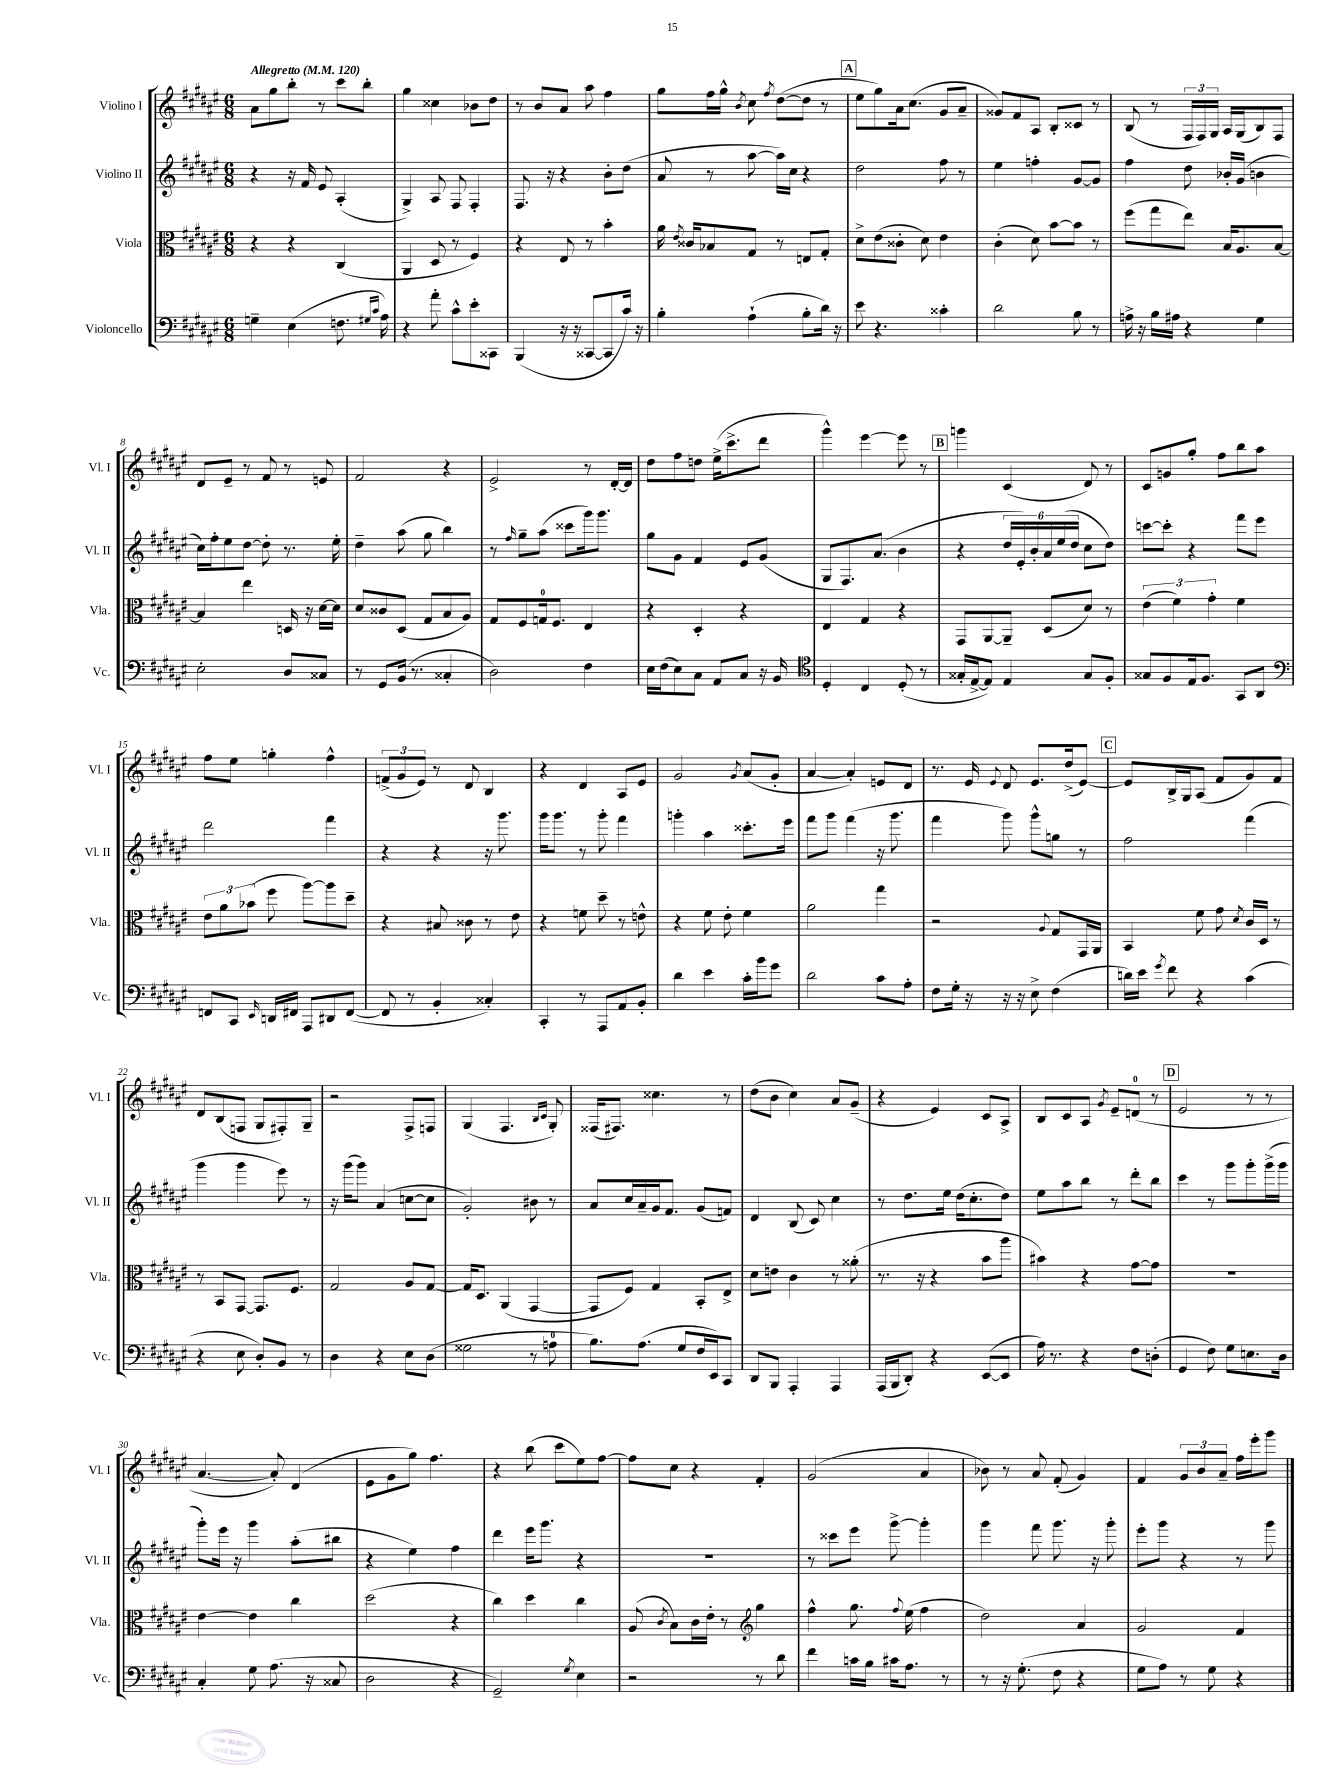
<<
\new StaffGroup <<
\new Staff = "s0" \with { instrumentName = "Violino I" shortInstrumentName = "Vl. I" } {
    \clef treble \key fis \major \numericTimeSignature \time 6/8 \tempo "Allegretto" 4 = 120
    \autoBeamOff ais'8[ gis''8 b''8]-. r8 cis'''8[ b''8]-. |
    gis''4 cisis''4 bes'8[ dis''8] |
    r8 b'8[ ais'8] ais''8 fis''4 |
    gis''8[ fis''16 gis''16]-^ \acciaccatura { b'8 } cis''8 \acciaccatura { fis''8 } dis''8[~( dis''8] r8 |
    \mark \markup { \box "A" } eis''8[ gis''8) ais'16 cis''8.]( gis'8[ ais'8]-- |
    gisis'8[) fis'8 ais8] b8[-. cisis'8] r8 |
    b8( r8 \tuplet 3/2 { fis16[ fis16) gis16] } ais16[ gis16( b8) fis8] |
    dis'8[ eis'8]-- r8 fis'8 r8 e'8 |
    fis'2 r4 |
    eis'2-> r8 dis'16[~-. dis'16] |
    dis''8[ fis''8 d''8] eis''16[->( cis'''8.-> dis'''8] |
    gis'''4-^) eis'''4~ eis'''8 r8 |
    \mark \markup { \box "B" } g'''4 cis'4( dis'8) r8 |
    cis'8[ g'8 gis''8]-. fis''8[ b''8 ais''8] |
    fis''8[ eis''8] g''4-. fis''4-^ |
    \tuplet 3/2 { f'8[->( gis'8 eis'8]) } r8 dis'8 b4 |
    r4 dis'4 ais8[ eis'8] |
    gis'2 \acciaccatura { gis'8 } ais'8[( gis'8]-. |
    ais'4~ ais'4-.) e'8[ dis'8] |
    r8. eis'16 \appoggiatura { eis'8 } dis'8 eis'8.[ dis''16->( eis'8]~) |
    \mark \markup { \box "C" } eis'8[ b16-> gis16 ais8]( fis'8[ gis'8) fis'8] |
    dis'8[ b8( f8] gis8[ fis8-.) gis8]-- |
    r2 fis8[-> f8] |
    gis4( fis4. \grace { b16[ cis'16] } gis8-.) |
    fisis16[( fis8.]) cisis''4. r8 |
    dis''8[( b'8] cis''4) ais'8[ gis'8]--( |
    r4 eis'4) cis'8[ ais8]-> |
    b8[ cis'8 ais8] \acciaccatura { gis'8 } eis'8[-- d'8]-0( r8 |
    \mark \markup { \box "D" } eis'2 r8 r8 |
    ais'4.~ ais'8-.) dis'4( |
    eis'8[ gis'8 gis''8]) fis''4. |
    r4 b''8( cis'''8[ eis''8) fis''8]~ |
    fis''8[ cis''8] r4 fis'4-. |
    gis'2( ais'4 |
    bes'8) r8 ais'8 fis'8-.( gis'4) |
    fis'4 \tuplet 3/2 { gis'8[ b'8 ais'8]-- } fis''16[ eis'''16-. gis'''8] \bar "|." |
}
\new Staff = "s1" \with { instrumentName = "Violino II" shortInstrumentName = "Vl. II" } {
    \clef treble \key fis \major \numericTimeSignature \time 6/8
    \autoBeamOff r4 r16 fis'16 eis'8 ais4-.( |
    gis4->) ais8 fis8 fis4-. |
    fis8. r16 r4 b'8[-. dis''8]( |
    ais'8 r8 ais''8~ ais''16[) cis''16] r4 |
    \mark \markup { \box "A" } dis''2 fis''8 r8 |
    eis''4 f''4-. gis'8[~ gis'8] |
    fis''4 dis''8 bes'16[-. gis'16]( b'4 |
    cis''16[) fis''16-. eis''8 dis''8]~ dis''8-. r8. eis''16-. |
    dis''4-- ais''8( gis''8 b''4) |
    r8 \grace { fis''16 } gis''8[-- ais''8]( cisis'''8[ gis'''16) gis'''8.] |
    gis''8[ gis'8] fis'4 eis'8[ gis'8]( |
    gis8[ fis8.) ais'8.]( b'4 |
    \mark \markup { \box "B" } r4 \tuplet 6/4 { dis''16[ eis'16-.) b'16-. ais'16 eis''16( dis''16] } cis''8[ dis''8]) |
    c'''8[~ c'''8]-. r4 fis'''8[ eis'''8] |
    dis'''2 fis'''4 |
    r4 r4 r16 gis'''8. |
    gis'''16[ gis'''8.] r8 gis'''8-. fis'''4 |
    g'''4-. ais''4 cisis'''8.[-. eis'''16] |
    fis'''8[ gis'''8] fis'''4( r16 gis'''8. |
    fis'''4 gis'''8) gis'''8[-^ g''8] r8 |
    \mark \markup { \box "C" } fis''2 fis'''4( |
    gis'''4 gis'''4 eis'''8) r8 |
    r16 gis'''16[( gis'''8]) ais'4( c''8[~ c''8] |
    gis'2-.) bis'8 r8 |
    ais'8[ cis''16 ais'16-- gis'16 fis'8.] gis'8[( f'8]) |
    dis'4 b8( cis'8) cis''4 |
    r8 dis''8.[ eis''16] dis''16[( cis''8.-. dis''8]) |
    eis''8[ ais''8 b''8] r8 dis'''8[-. b''8] |
    \mark \markup { \box "D" } cis'''4 r8 gis'''8[ gis'''8-. gis'''16->( gis'''16] |
    gis'''8[-.) eis'''16] r16 gis'''4 ais''8[-.( bis''8] |
    r4 eis''4) fis''4 |
    dis'''4 eis'''16[ gis'''8.] r4 |
    R2. |
    r8 cisis'''8[ eis'''8] gis'''8~-> gis'''4-. |
    gis'''4 fis'''8 gis'''8. r16 gis'''8-. |
    eis'''8[-. gis'''8] r4 r8 gis'''8 \bar "|." |
}
\new Staff = "s2" \with { instrumentName = "Viola" shortInstrumentName = "Vla." } {
    \clef alto \key fis \major \numericTimeSignature \time 6/8
    \autoBeamOff r4 r4 cis4( |
    ais,4 dis8 r8 fis4) |
    r4 eis8 r8 b'4-. |
    ais'16 \acciaccatura { eis'8 } cisis'16[ bes8 gis8] r8 e8[ gis8]-. |
    \mark \markup { \box "A" } dis'8[-> eis'8( cisis'8]-. dis'8) eis'4 |
    cis'4-.( dis'8) b'8[~ b'8] r8 |
    fis''8[( gis''8 eis''8]) b16[ ais8. b8]~ |
    b4 eis''4 d16 r16 dis'16[~ dis'16] |
    dis'8[ cisis'8 dis8]( gis8[ b8 ais8]) |
    gis8[ fis8 g16-0 fis8.] eis4 |
    r4 dis4-. r4 |
    eis4 gis4 r4 |
    \mark \markup { \box "B" } gis,8[ ais,8~ ais,8]-- dis8[( dis'8]) r8 |
    \tuplet 3/2 { eis'4( fis'4) gis'4-. } fis'4 |
    \tuplet 3/2 { eis'8[ ais'8 bes'8]( } fis''8 ais''8[~) ais''8 dis''8]-- |
    r4 bis8 cisis'8 r8 eis'8 |
    r4 f'8 dis''8-- r8 e'8-^ |
    r4 fis'8 eis'8-. fis'4 |
    ais'2 gis''4 |
    r2 \appoggiatura { ais8 } gis8[ gis,16 ais,16] |
    \mark \markup { \box "C" } b,4 fis'8 gis'8 \acciaccatura { dis'8 } cis'16[ dis16] r8 |
    r8 b,8[ gis,8]~ gis,8.[ fis8.] |
    gis2 ais8[ gis8]~ |
    gis16[ dis8.] ais,4( gis,4~ |
    gis,8[ fis8]) gis4 b,8[-. eis8]-> |
    dis'8[ e'8] cis'4 r8 aisis'8-.( |
    r8. r16 r4 b'8[ ais''8] |
    bis'4) r4 gis'8[~ gis'8] |
    \mark \markup { \box "D" } R2. |
    eis'4~ eis'4 cis''4 |
    dis''2( r4 |
    cis''4) dis''4 cis''4 |
    ais8( \acciaccatura { cis'8 } b8[) cis'16 eis'16]-. r8 \clef treble gis''4 |
    fis''4-^ gis''8. \appoggiatura { fis''8 } eis''16( fis''4 |
    dis''2) ais'4 |
    gis'2 fis'4 \bar "|." |
}
\new Staff = "s3" \with { instrumentName = "Violoncello" shortInstrumentName = "Vc." } {
    \clef bass \key fis \major \numericTimeSignature \time 6/8
    \autoBeamOff g4-- eis4( f8. \grace { gis16[ cis'16] } ais16) |
    r4 ais'8-. cis'8[-^ eis'8-. cisis,8] |
    b,,4( r16 r16 cisis,8[~ cisis,8 cis'16]) r16 |
    b4-. ais4-!( b8[-. dis'16]) r16 |
    \mark \markup { \box "A" } eis'8 r4. cisis'4-. |
    dis'2 b8 r8 |
    a16-> r16 b16[ ais16] r4 gis4 |
    eis2-. dis8[ cisis8] |
    r8 gis,8[ b,16]( r8. cisis4-. |
    dis2) fis4 |
    eis16[ fis16( eis8) cis8] ais,8[ cis8] r16 b,16 |
    \clef tenor dis4-. cis4 dis8-.( r8 |
    \mark \markup { \box "B" } gisis16[-. eis16~-> eis8]) eis4 gisis8[ fis8]-. |
    gisis8[ fis8 eis16 fis8.] gis,8[ ais,8] |
    \clef bass f,8[ cis,8] \grace { eis,16 } d,16[ fis,16] ais,,8[ dis,8 fis,8]~( |
    fis,8 r8 b,4-. cisis4-.) |
    cis,4-. r8 ais,,8[ ais,8 b,8]-. |
    dis'4 eis'4 cis'16[-. b'16 gis'8] |
    dis'2 cis'8[ ais8]-. |
    fis8[ gis16]-. r16 r16 r16 eis8-> fis4( |
    \mark \markup { \box "C" } d'16[) eis'16] \acciaccatura { gis'8 } fis'8 r4 cis'4( |
    r4 eis8 dis8[-.) b,8] r8 |
    dis4 r4 eis8[ dis8]( |
    gisis2 r8 a8-0 |
    b8.[) ais8.]( gis8[ fis16 eis,16) cis,8] |
    dis,8[ b,,8] ais,,4-. ais,,4 |
    ais,,16[( b,,16 dis,8]-.) r4 eis,8[~( eis,8] |
    ais16) r8. r4 fis8[ d8]-.( |
    \mark \markup { \box "D" } gis,4 fis8) gis8[ e8. dis16] |
    cis4-. gis8 ais8.( r16 cisis8 |
    dis2 r4 |
    gis,2--) \acciaccatura { gis8 } eis4 |
    r2 r8 dis'8 |
    fis'4 c'16[ b16] cis'16[ ais8.] r8 |
    r8 r16 gis8.-.( fis8 r4 |
    gis8[ ais8]) r8 gis8 r4 \bar "|." |
}
>>
>>
